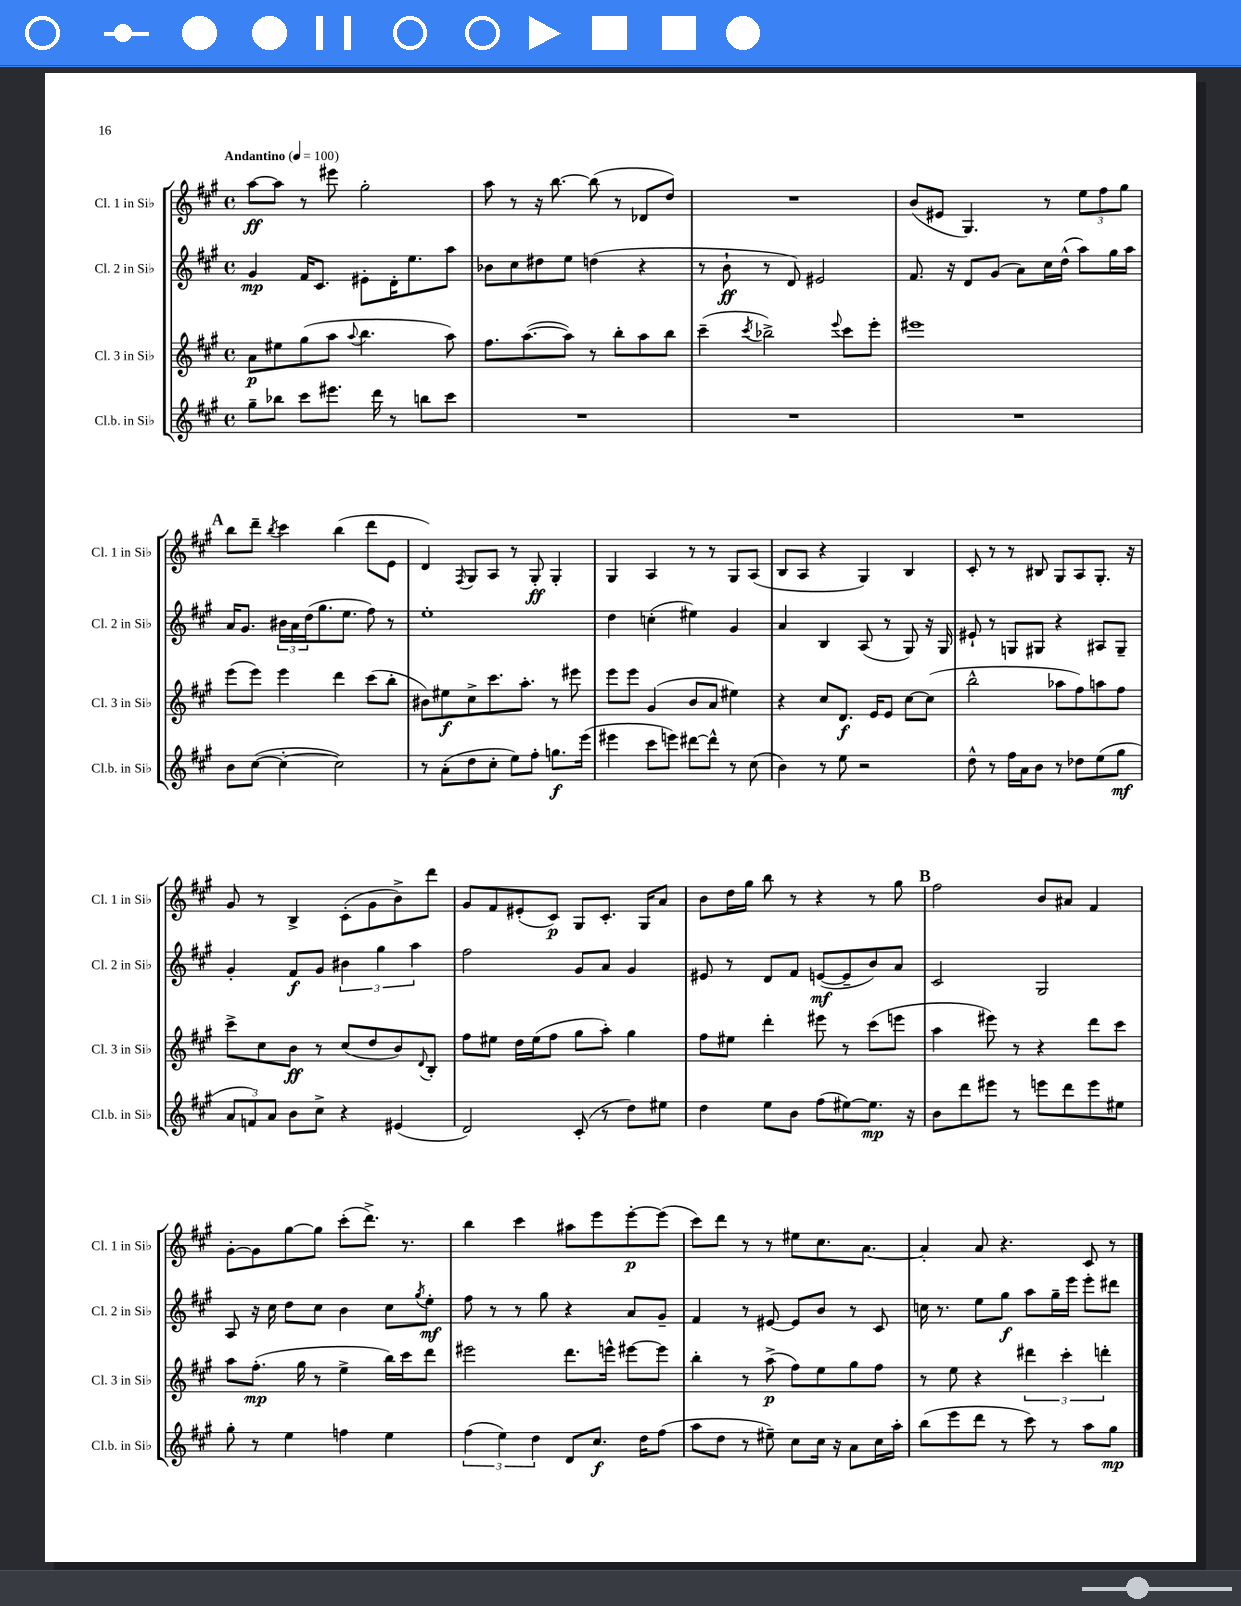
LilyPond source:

<<
\new StaffGroup <<
\new Staff = "s0" \with { instrumentName = "Cl. 1 in Sib" shortInstrumentName = "Cl. 1 in Sib" } {
    \clef treble \key a \major \defaultTimeSignature \time 4/4 \tempo "Andantino" 4 = 100
    a''8~\ff a''8 r8 eis'''8 gis''2-. |
    a''8 r8 r16 b''8.~ b''8( r8 des'8 d''8) |
    R1 |
    b'8( eis'8 gis4.) r8 \tuplet 3/2 { e''8 fis''8 gis''8 } |
    \mark \markup { \bold "A" } b''8 d'''8-- \acciaccatura { b''8 } cis'''4 b''4( d'''8 e'8 |
    d'4) \acciaccatura { fis8 } gis8 a8 r8 gis8-.\ff gis4-. |
    gis4 a4 r8 r8 gis8 a8( |
    b8 a8 r4 gis4) b4 |
    cis'8-. r8 r8 bis8 gis8 a8 gis8.-. r16 |
    gis'8 r8 b4-> cis'8-.( gis'8 b'8->) d'''8 |
    gis'8 fis'8 eis'8-.( cis'8\p) gis8 cis'8.-. gis16 a'8 |
    b'8 d''16 gis''16 b''8 r8 r4 r8 gis''8 |
    \mark \markup { \bold "B" } fis''2 b'8 ais'8 fis'4 |
    gis'8~-. gis'8 gis''8~ gis''8 cis'''8-.( d'''8.->) r8. |
    b''4 cis'''4 ais''8 e'''8 e'''8~-.\p e'''8( |
    cis'''8) d'''8 r8 r8 eis''8 cis''8. a'8.~ |
    a'4-. a'8 r4. cis'8 r8 \bar "|." |
}
\new Staff = "s1" \with { instrumentName = "Cl. 2 in Sib" shortInstrumentName = "Cl. 2 in Sib" } {
    \clef treble \key a \major \defaultTimeSignature \time 4/4
    gis'4\mp fis'16 cis'8. eis'8-. d'16-. e''8. a''8 |
    bes'8 cis''8 dis''8 e''8 d''4( r4 |
    r8 b'8-!\ff r8 d'8) eis'2 |
    fis'8. r16 d'8 gis'8( a'8) cis''16 d''16-^( a''8) gis''16 a''16 |
    \mark \markup { \bold "A" } a'16 gis'8. \tuplet 3/2 { bis'16 a'16 d''16( } gis''8. e''8. fis''8) r8 |
    e''1-. |
    d''4 c''4-.( eis''4) gis'4 |
    a'4 b4 a8( r8 gis8) r16 gis16 |
    eis'8-! r8 g8 gis8 r4 ais8 gis8-- |
    gis'4-. fis'8\f gis'8 \tuplet 3/2 { bis'4 gis''4 a''4 } |
    fis''2 gis'8 a'8 gis'4 |
    eis'8 r8 d'8 fis'8 e'8~\mf( e'8-- b'8) a'8 |
    \mark \markup { \bold "B" } cis'2 gis2 |
    a8 r16 cis''16 d''8 cis''8 b'4 cis''8 \acciaccatura { gis''8 } e''8-.\mf |
    fis''8 r8 r8 gis''8 r4 a'8 gis'8-- |
    fis'4 r8 eis'8~ eis'8 b'8 r8 cis'8 |
    c''16 r8. e''8 gis''8\f a''8 gis''16-- e'''16 e'''8-. dis'''8 \bar "|." |
}
\new Staff = "s2" \with { instrumentName = "Cl. 3 in Sib" shortInstrumentName = "Cl. 3 in Sib" } {
    \clef treble \key a \major \defaultTimeSignature \time 4/4
    a'8\p eis''8 gis''8( a''8 \appoggiatura { a''8 } b''4. a''8) |
    fis''8. a''8.~( a''8) r8 b''8-. a''8 b''8 |
    cis'''4--( \acciaccatura { cis'''8 } bes''2->) \appoggiatura { e'''8 } cis'''8 e'''8-. |
    eis'''1 |
    \mark \markup { \bold "A" } e'''8( e'''8) e'''4 d'''4 cis'''8( b''8-. |
    bis'8) eis''8\f cis''8-> cis'''8. a''8.-. r8 eis'''8 |
    e'''8 e'''8 gis'4( b'8 a'8 eis''4) |
    r4 cis''8 d'8.\f e'16 e'8 cis''8~ cis''8( |
    b''2-^ aes''8 fis''8) a''8 fis''8 |
    cis'''8-> cis''8 b'8\ff r8 cis''8( d''8 b'8) \appoggiatura { d'8 } b8-. |
    fis''8 eis''8 d''16 eis''16( fis''8 gis''8 a''8-.) gis''4 |
    fis''8 eis''8 d'''4-. eis'''8 r8 cis'''8( e'''8 |
    \mark \markup { \bold "B" } a''4 eis'''8) r8 r4 d'''8 cis'''8 |
    a''8 fis''8.-.\mp( gis''16 r8 e''4-> b''16) cis'''16 d'''8 |
    eis'''2 d'''8. e'''16-^ eis'''8~ eis'''8 |
    b''4-. r8 a''8->\p( fis''8) e''8 gis''8 fis''8 |
    r8 e''8 r4 \tuplet 3/2 { dis'''4 cis'''4-. d'''4-. } \bar "|." |
}
\new Staff = "s3" \with { instrumentName = "Cl.b. in Sib" shortInstrumentName = "Cl.b. in Sib" } {
    \clef treble \key a \major \defaultTimeSignature \time 4/4
    gis''8-- bes''8 cis'''8 eis'''8. d'''16 r8 b''8 cis'''8 |
    R1 |
    R1 |
    R1 |
    \mark \markup { \bold "A" } b'8 cis''8~( cis''4~-. cis''2) |
    r8 a'8-.( d''8 cis''8-. e''8) fis''8-. g''8.\f e'''16( |
    eis'''4 cis'''8 e'''8) dis'''8~ dis'''8-^ r8 cis''8( |
    b'4) r8 e''8 r2 |
    d''8-^ r8 fis''16 a'16 b'8 r8 des''8 e''8( gis''8\mf |
    \tuplet 3/2 { a'8 f'8) a'8 } b'8 cis''8-> r4 eis'4( |
    d'2) cis'8-.( r8 d''8) eis''8 |
    d''4 e''8 b'8 fis''8( eis''8~) eis''8.\mp r16 |
    \mark \markup { \bold "B" } b'8 d'''8 eis'''8 r8 e'''8 d'''8 e'''8 eis''8 |
    gis''8-. r8 e''4 f''4 e''4 |
    \tuplet 3/2 { fis''4( e''4) d''4 } d'8 cis''8.\f d''16 fis''8( |
    a''8 d''8 r8 eis''8--) cis''8 cis''16 r16 a'8 cis''16 a''16-. |
    b''8( e'''8 d'''8 r8 cis'''8) r8 a''8 gis''8\mp \bar "|." |
}
>>
>>
\layout { \context { \Score \remove "Bar_number_engraver" } }
